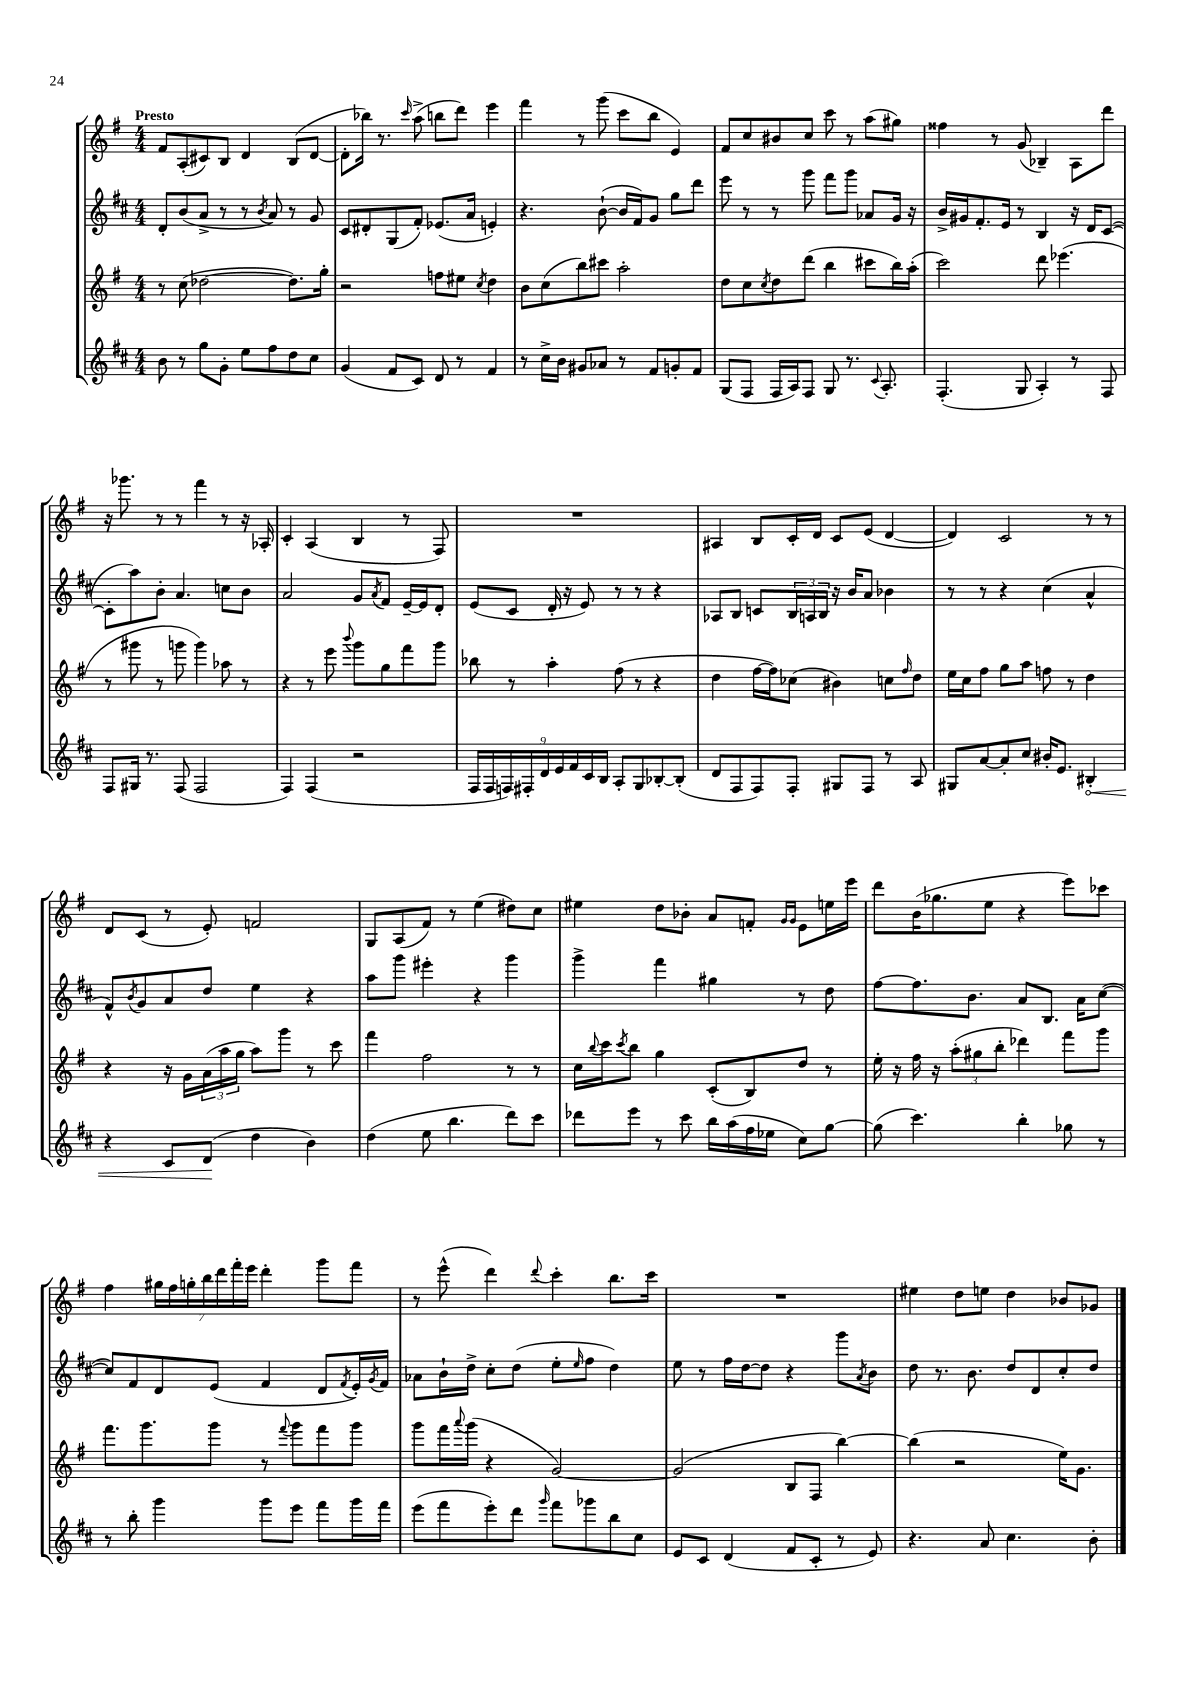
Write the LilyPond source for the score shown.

<<
\new StaffGroup <<
\new Staff = "s0" {
    \clef treble \key g \major \numericTimeSignature \time 4/4 \tempo "Presto"
    fis'8 a8-.( cis'8) b8 d'4 b8( d'8~ |
    d'8-. bes''16) r8. \grace { c'''16 } a''8->( b''8 d'''8) e'''4 |
    fis'''4 r8 g'''8( c'''8 b''8 e'4) |
    fis'8 c''8 bis'8 c''8 c'''8 r8 a''8( gis''8) |
    fisis''4 r8 g'8( bes4--) a8 d'''8 |
    r16 ges'''8. r8 r8 fis'''4 r8 r16 aes16-. |
    c'4-. a4( b4 r8 fis8) |
    R1 |
    ais4 b8 c'16-. d'16 c'8 e'8( d'4~ |
    d'4) c'2 r8 r8 |
    d'8 c'8( r8 e'8-.) f'2 |
    g8 a8( fis'8) r8 e''4( dis''8) c''8 |
    eis''4 d''8 bes'8-. a'8 f'8-. \grace { g'16 g'16 } e'8 e''16 e'''16 |
    d'''8 b'16( ges''8. e''8 r4 e'''8) ces'''8 |
    fis''4 \tuplet 7/4 { gis''16 fis''16 g''16-. b''16 d'''16 fis'''16-. e'''16 } d'''4-. g'''8 fis'''8 |
    r8 e'''8-^( d'''4) \appoggiatura { d'''8 } c'''4-. b''8. c'''16 |
    R1 |
    eis''4 d''8 e''8 d''4 bes'8 ges'8 \bar "|." |
}
\new Staff = "s1" {
    \clef treble \key d \major \numericTimeSignature \time 4/4
    d'8-. b'8( a'8-> r8 r8 \acciaccatura { b'8 } a'8) r8 g'8 |
    cis'8 dis'8-. g8( fis'8-.) ees'8.( a'16 e'4-.) |
    r4. b'8~-!( b'16 fis'16) g'8 g''8 d'''8 |
    e'''8 r8 r8 g'''8 fis'''8 g'''8 aes'8 g'16 r16 |
    b'16-> gis'16 fis'8.-. e'16 r8 b4 r16 d'16 cis'8~( |
    cis'8-. a''8) b'8-. a'4. c''8 b'8 |
    a'2 g'8 \acciaccatura { a'8 } fis'8 e'16~-- e'16 d'8-. |
    e'8( cis'8 d'16-. r16 e'8) r8 r8 r4 |
    aes8 b8 c'8 \tuplet 3/2 { b16 a16 b16 } r16 b'16 a'8 bes'4 |
    r8 r8 r4 cis''4( a'4-^ |
    fis'8-^) \acciaccatura { b'8 } g'8 a'8 d''8 e''4 r4 |
    a''8 g'''8 eis'''4-. r4 g'''4 |
    g'''4-> fis'''4 gis''4 r8 d''8 |
    fis''8~ fis''8. b'8. a'8 b8. a'16 cis''8~( |
    cis''8) fis'8 d'8 e'8( fis'4 d'8 \acciaccatura { fis'8 } e'16-.) \acciaccatura { g'8 } fis'16 |
    aes'8 b'16-! d''16-> cis''8-. d''8( e''8-. \grace { e''16 } fis''8 d''4) |
    e''8 r8 fis''16 d''16~ d''8 r4 g'''8 \acciaccatura { a'8 } b'8 |
    d''8 r8. b'8. d''8 d'8 cis''8-. d''8 \bar "|." |
}
\new Staff = "s2" {
    \clef treble \key g \major \numericTimeSignature \time 4/4
    r8 c''8( des''2~ des''8.) g''16-. |
    r2 f''8 eis''8 \acciaccatura { c''8 } d''4 |
    b'8 c''8( b''8) cis'''8 a''2-. |
    d''8 c''8 \acciaccatura { c''8 } d''8 d'''8( b''4 cis'''8 b''16) a''16-.( |
    c'''2) d'''8 ees'''4.( |
    r8 gis'''8 r8 g'''8 g'''4) aes''8 r8 |
    r4 r8 e'''8 \appoggiatura { b'''8 } g'''8 g''8 fis'''8 g'''8 |
    bes''8 r8 a''4-. fis''8( r8 r4 |
    d''4 fis''16~ fis''16) ces''8( bis'4) c''8 \grace { fis''16 } d''8 |
    e''16 c''16 fis''8 g''8 a''8 f''8 r8 d''4 |
    r4 r16 g'16 \tuplet 3/2 { a'16( a''16 g''16 } a''8) g'''8 r8 c'''8 |
    fis'''4 fis''2 r8 r8 |
    c''16 \appoggiatura { b''8 } c'''16 \acciaccatura { c'''8 } b''8 g''4 c'8-.( b8) d''8 r8 |
    e''16-. r16 fis''16 r16 \tuplet 3/2 { a''8-.( gis''8 b''8-. } des'''4) fis'''8 g'''8 |
    fis'''8. g'''8. g'''8 r8 \appoggiatura { fis'''8 } g'''8 fis'''8 g'''8 |
    g'''8 fis'''16 \appoggiatura { a'''8 } g'''16( r4 g'2~) |
    g'2( b8 fis8 b''4~) |
    b''4( r2 e''16) g'8. \bar "|." |
}
\new Staff = "s3" {
    \clef treble \key d \major \numericTimeSignature \time 4/4
    b'8 r8 g''8 g'8-. e''8 fis''8 d''8 cis''8 |
    g'4( fis'8 cis'8) d'8 r8 fis'4 |
    r8 cis''16-> b'16 gis'8 aes'8 r8 fis'8 g'8-. fis'8 |
    g8( fis8 fis16 a16) fis8 g8 r8. \appoggiatura { cis'8 } a8.-. |
    fis4.-.( g8 a4-.) r8 fis8 |
    fis8 gis16 r8. fis8( fis2 |
    fis4) fis4( r2 |
    \tuplet 9/8 { fis16 fis16 f16) fis16-. d'16 e'16 fis'16 cis'16 b16 } a8-. g8 bes8~-. bes8-.( |
    d'8 fis8 fis8) fis8-. gis8 fis8 r8 a8 |
    gis8 a'8~ a'8-. cis''8 bis'16-. e'8. \once \override Hairpin.circled-tip = ##t bis4-.\< |
    r4 cis'8 d'8\!( d''4 b'4) |
    d''4( e''8 b''4. d'''8) cis'''8 |
    des'''8 e'''8 r8 cis'''8 b''16 a''16( fis''16 ees''16 cis''8) g''8~ |
    g''8( cis'''4.) b''4-. ges''8 r8 |
    r8 b''8-. g'''4 g'''8 e'''8 fis'''8 g'''16 fis'''16 |
    e'''8( fis'''8 e'''8-.) d'''8 \grace { g'''16 } fis'''8 ges'''8 b''8 cis''8 |
    e'8 cis'8 d'4( fis'8 cis'8-. r8 e'8) |
    r4. a'8 cis''4. b'8-. \bar "|." |
}
>>
>>
\layout { \context { \Score \remove "Bar_number_engraver" } }
